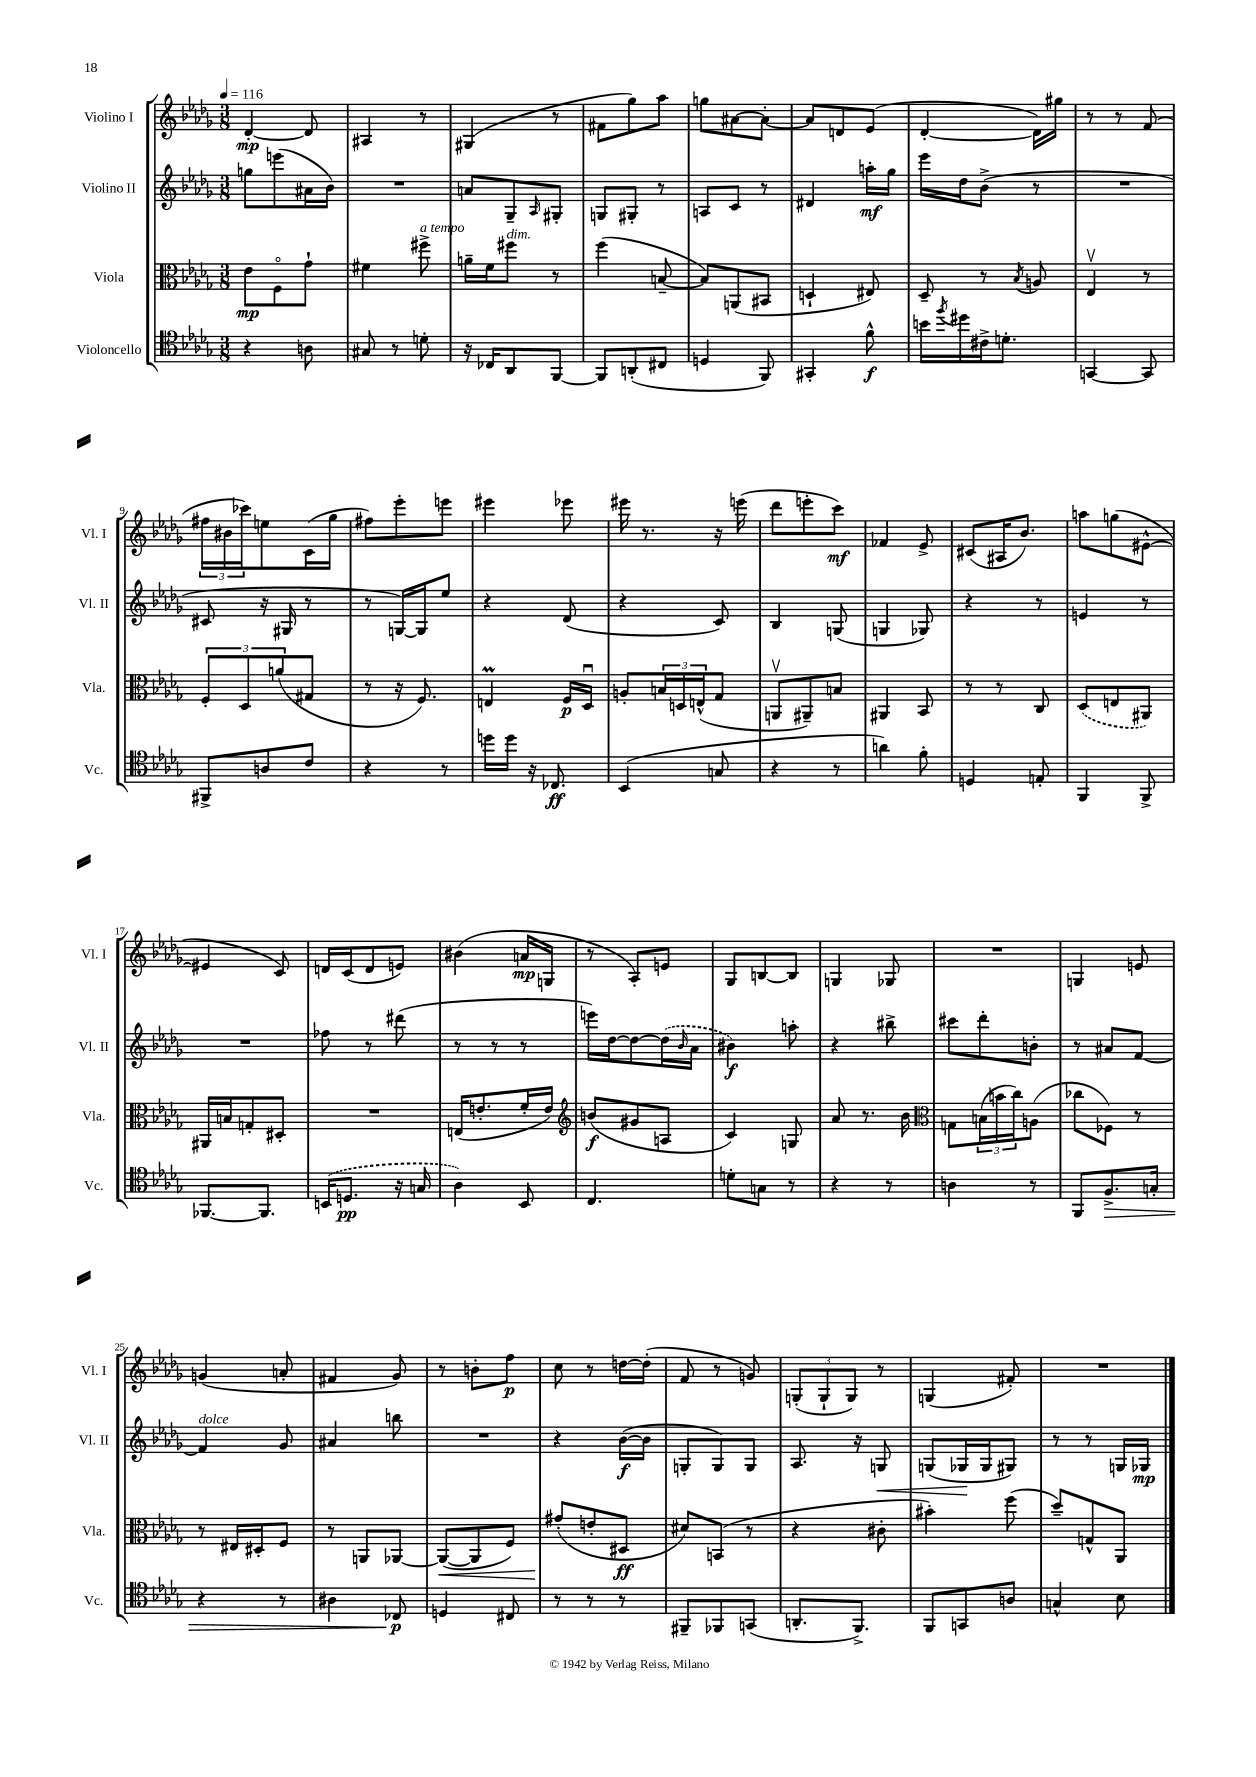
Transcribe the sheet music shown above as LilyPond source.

<<
\new StaffGroup <<
\new Staff = "s0" \with { instrumentName = "Violino I" shortInstrumentName = "Vl. I" } {
    \clef treble \key des \major \numericTimeSignature \time 3/8 \tempo 4 = 116
    des'4~-.\mp des'8 |
    ais4 r8 |
    gis4( r8 |
    fis'8 ges''8) aes''8 |
    g''8 ais'8~ ais'8~-. |
    ais'8 d'8 ees'8( |
    des'4~-. des'16) gis''16 |
    r8 r8 f'8( |
    \tuplet 3/2 { fis''16 bis'16 ces'''16) } e''8 c'16( ges''16 |
    fis''8) ees'''8-. e'''8 |
    eis'''4 ees'''8 |
    eis'''16 r8. r16 e'''16( |
    des'''8 e'''8-. c'''8\mf) |
    fes'4 ees'8-> |
    cis'8( ais16 bes'8.) |
    a''8 g''8( eis'8~-^ |
    eis'4 c'8) |
    d'16 c'16( d'8 e'8) |
    bis'4( a'16\mp g16 |
    r8 aes8-.) e'8 |
    ges8 b8~ b8 |
    g4 ges8 |
    R4. |
    g4 e'8 |
    g'4( a'8-. |
    fis'4 ges'8) |
    r8 b'8-. f''8\p |
    c''8 r8 d''16~ d''16-.( |
    f'8 r8 g'8) |
    \tuplet 3/2 { g8-.( g8-! g8) } r8 |
    g4( fis'8-.) |
    R4. \bar "|." |
}
\new Staff = "s1" \with { instrumentName = "Violino II" shortInstrumentName = "Vl. II" } {
    \clef treble \key des \major \numericTimeSignature \time 3/8
    g''8 e'''8( ais'16 bes'16) |
    R4. |
    a'8 ges8-- \grace { aes16 } gis8-. |
    g8 gis8-. r8 |
    a8 c'8 r8 |
    dis'4 a''16-.\mf ges''16 |
    ees'''16 des''16 bes'8->( r8 |
    R4. |
    cis'8 r16 gis16 r8 |
    r8 g16~) g16 ees''8 |
    r4 des'8( |
    r4 c'8) |
    bes4 g8( |
    g4 ges8) |
    r4 r8 |
    e'4 r8 |
    R4. |
    fes''8 r8 dis'''8( |
    r8 r8 r8 |
    e'''16) des''16~ des''8~ \once \slurDashed des''16( \grace { bes'16 } aes'16 |
    bis'4\f) a''8-. |
    r4 bis''8-> |
    cis'''8 des'''8-. b'8-. |
    r8 ais'8 f'8~ |
    f'4^\markup { \italic "dolce" } ges'8 |
    ais'4 b''8 |
    R4. |
    r4 bes'16~\f( bes'16 |
    g8-. g8) g8 |
    aes8. r16 g8\< |
    g8( ges16\! ges16 gis8) |
    r8 r8 g16 ges16\mp \bar "|." |
}
\new Staff = "s2" \with { instrumentName = "Viola" shortInstrumentName = "Vla." } {
    \clef alto \key des \major \numericTimeSignature \time 3/8
    ees'8\mp f8\flageolet ges'8-! |
    fis'4 fis''8->^\markup { \italic "a tempo" } |
    a'16-- f'16 fis''8^\markup { \italic "dim." } r8 |
    f''4( b8~-- |
    b8) a,8( bis,8 |
    d4-! eis8) |
    des8-- r8 \acciaccatura { bes8 } a8 |
    ees4\upbow r8 |
    \tuplet 3/2 { f8-. des8 a'8( } gis8 |
    r8 r16 f8.) |
    e4\prall f16\p des16\downbow |
    a8-. \tuplet 3/2 { b16 d16 e16-^( } ges8 |
    a,8\upbow ais,8--) b8 |
    ais,4 bes,8 |
    r8 r8 c8 |
    \once \slurDashed des8( e8 ais,8) |
    ais,16 b16 g8-. dis8-. |
    R4. |
    e16( e'8.-. f'16-. e'16) |
    \clef treble b'8\f( gis'8 a8 |
    c'4) g8 |
    aes'8 r8. bes'16 |
    \clef alto g8 \tuplet 3/2 { b16( b'16 c''16) } a8( |
    ces''8 fes8) r8 |
    r8 eis16 dis16-. f8 |
    r8 a,8 aes,8~ |
    aes,8~\<( aes,8 f8) |
    gis'8-.\!( e'8-. dis8\ff |
    dis'8) b,8( r8 |
    r4 cis'8-. |
    bis'4-.) f''8( |
    des''8--) g8-^ aes,8 \bar "|." |
}
\new Staff = "s3" \with { instrumentName = "Violoncello" shortInstrumentName = "Vc." } {
    \clef tenor \key des \major \numericTimeSignature \time 3/8
    r4 a8 |
    gis8 r8 d'8-. |
    r16 ces16 aes,8 f,8~ |
    f,8 a,8-.( cis8 |
    d4 f,8) |
    gis,4-. f'8-^\f |
    b'16 \acciaccatura { f''8 } dis''16 cis'16-> d'8.-. |
    g,4~ g,8 |
    fis,8-> a8 c'8 |
    r4 r8 |
    d''16 d''16 r16 ces8.\ff |
    bes,4( g8 |
    r4 r8 |
    a'4) f'8-. |
    d4 e8-. |
    f,4 f,8-> |
    fes,8.~ fes,8. |
    \once \slurDashed b,16( d8.\pp r16 g16 |
    aes4) bes,8 |
    c4. |
    d'8-. g8 r8 |
    r4 r8 |
    a4 r8 |
    f,8 f8.->\> g16-. |
    r4 r8 |
    ais4 ces8\p\! |
    d4 cis8 |
    r8 r8 r8 |
    fis,8-- fes,8 g,8( |
    a,8.-. f,8.->) |
    f,8 g,8 a8 |
    g4-^ bes8 \bar "|." |
}
>>
>>
